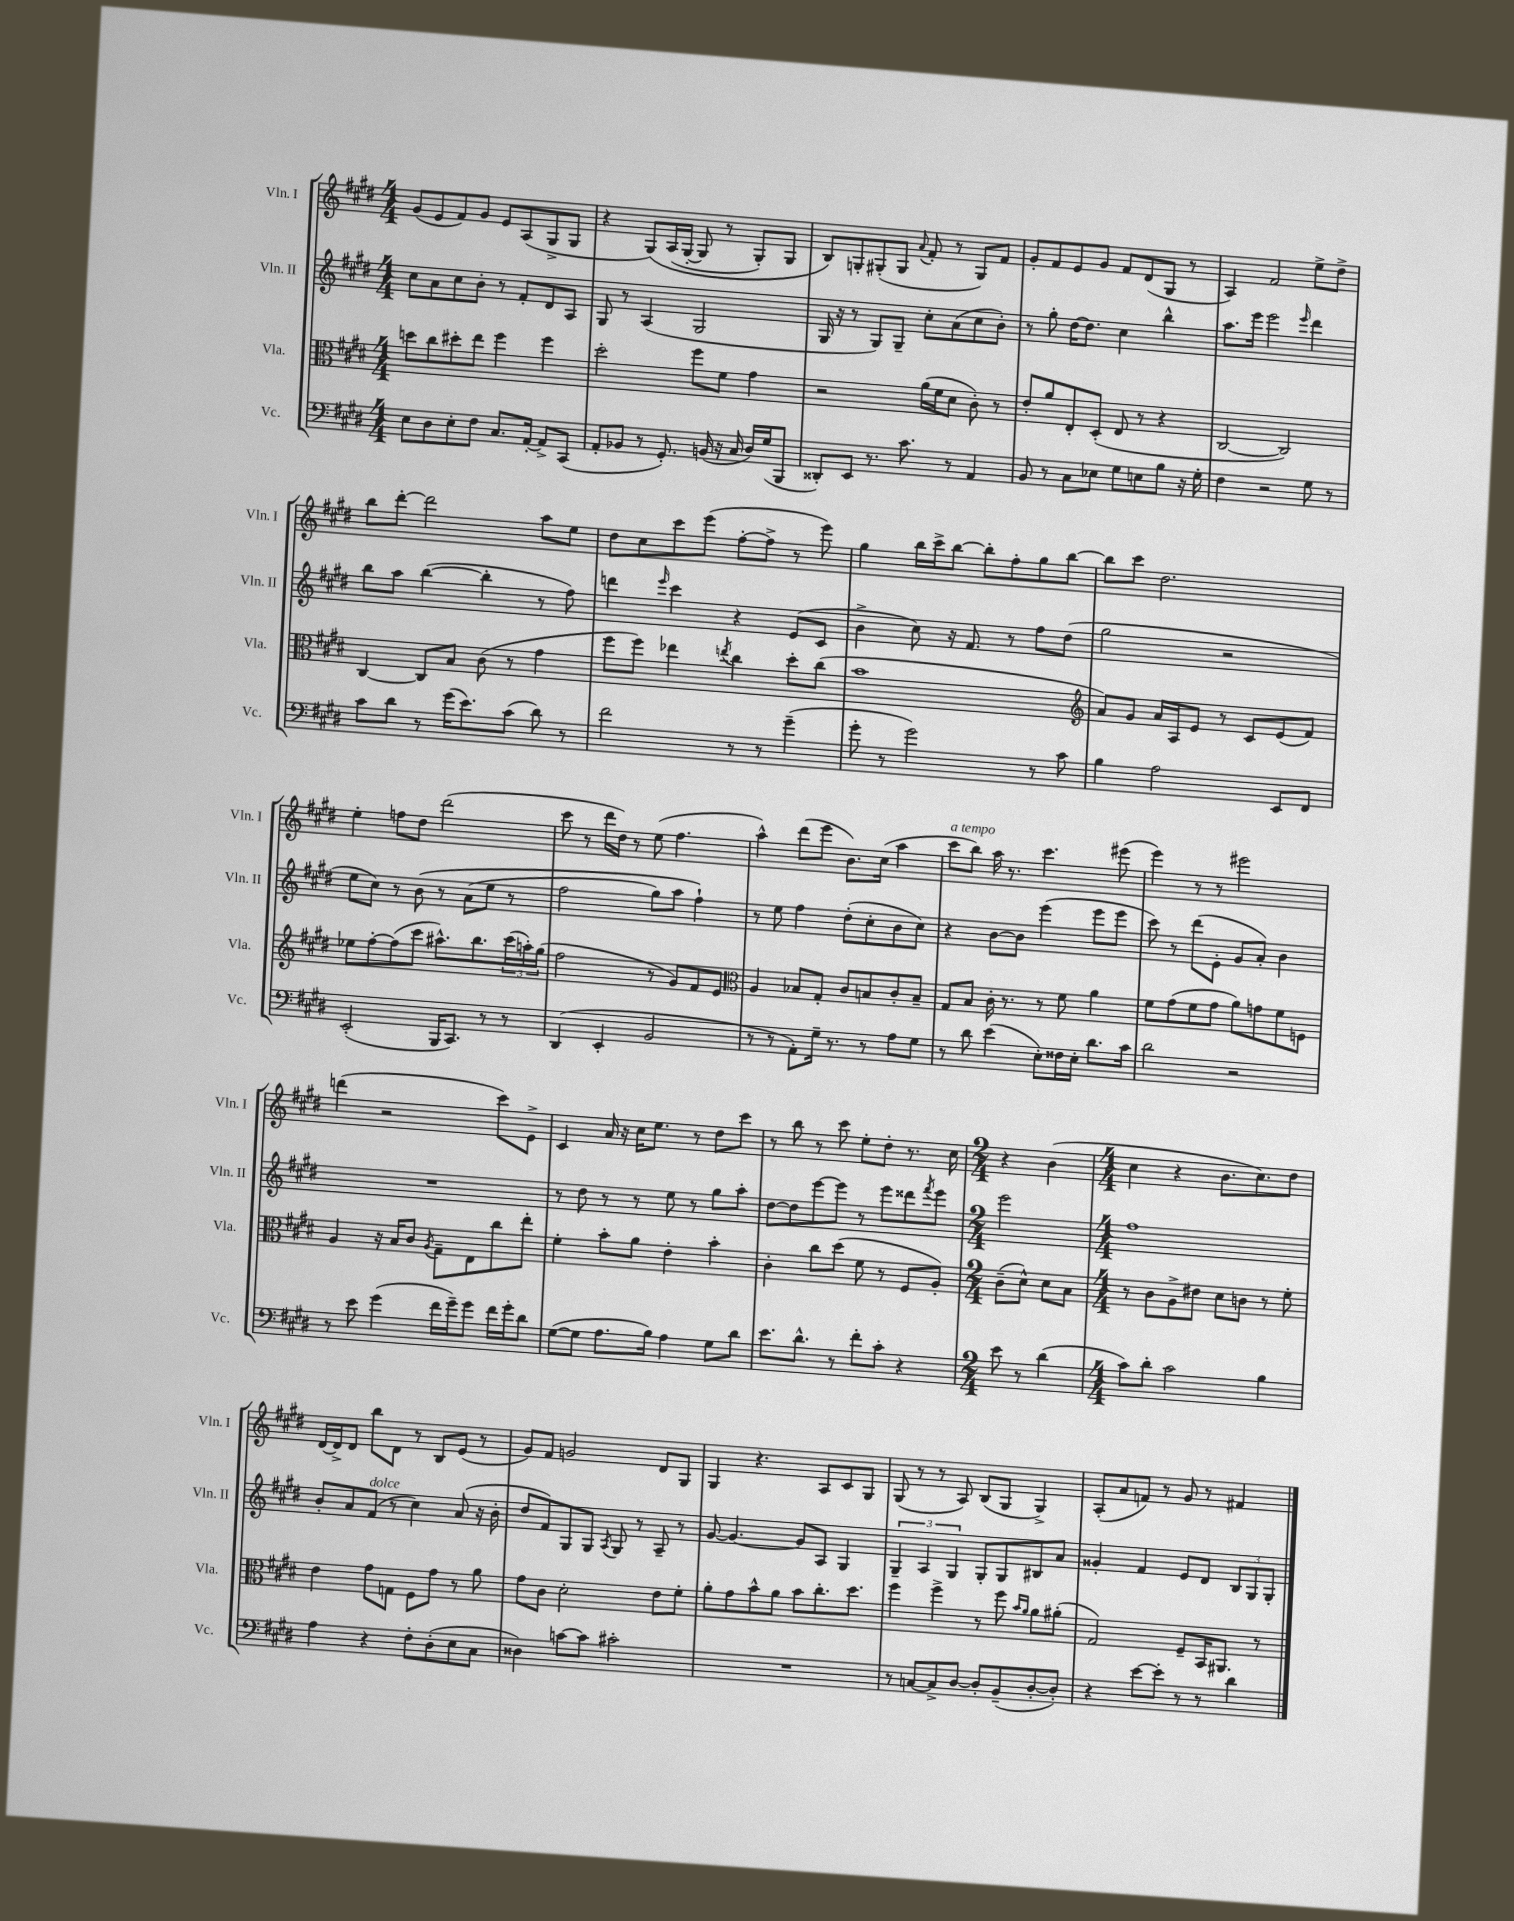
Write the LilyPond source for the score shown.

<<
\new StaffGroup <<
\new Staff = "s0" \with { instrumentName = "Vln. I" shortInstrumentName = "Vln. I" } {
    \clef treble \key e \major \numericTimeSignature \time 4/4
    gis'8( e'8 fis'8) gis'8 e'8 a8( gis8-> gis8 |
    r4 gis8)\( a16( gis16~-. gis8 r8 gis8-.) gis8 |
    b8\) g8-. gis8-.( gis8 \appoggiatura { a'8 } fis'8-. r8 gis8) fis'8 |
    gis'8-. fis'8 e'8 gis'8 fis'8 dis'8( gis8 r8 |
    a4) fis'2 e''8-> dis''8-> |
    b''8 dis'''8~-. dis'''2 a''8 e''8 |
    dis''8 cis''8 cis'''8 e'''8( fis''8~-. fis''8-> r8 e'''8) |
    gis''4 b''16 cis'''16-> b''8~ b''8-. fis''8-. gis''8 b''8~ |
    b''8 cis'''8 dis''2. |
    e''4-. f''8 dis''8 dis'''2( |
    cis'''8 r8 dis'''16 dis''16) r8 e''8( fis''4. |
    a''4-^) dis'''8( e'''8 b'8.) cis''16( a''4 |
    cis'''8^\markup { \italic "a tempo" } b''8) a''16 r8. cis'''4. eis'''8( |
    e'''4) r8 r8 eis'''2 |
    d'''4( r2 cis'''8) e'8-> |
    cis'4 a'16 r16 cis''16 e''8. r8 dis''8 cis'''8 |
    r8 b''8 r8 cis'''8 e''8-. dis''8-. r8. cis''16 |
    \numericTimeSignature \time 2/4 r4 b'4( |
    \numericTimeSignature \time 4/4 cis''4 r4 b'8. cis''8.) dis''8 |
    dis'16~ dis'16-> dis'8 b''8 dis'8 r8 b8 e'8( r8 |
    gis'8) fis'8 g'2 dis'8 gis8 |
    gis4 r4. a8 cis'8 gis8 |
    gis8( r8 r8 a8) b8( gis8 gis4->) |
    a8-.( a'8 f'8) r8 gis'8 r8 fis'4 \bar "|." |
}
\new Staff = "s1" \with { instrumentName = "Vln. II" shortInstrumentName = "Vln. II" } {
    \clef treble \key e \major \numericTimeSignature \time 4/4
    cis''8 a'8 cis''8 b'8-. r8 fis'8-. dis'8 a8 |
    gis8 r8 a4( gis2 |
    gis16 r16 r8 gis8) gis8-- cis''8-. a'8( cis''8 b'8-.) |
    r8 gis''8-. dis''16~ dis''8. cis''4 b''4-^ |
    a''8. e'''16 e'''2 \grace { e'''16 } dis'''4 |
    b''8 a''8 b''4~( b''4-. r8 fis''8) |
    d'''4 \grace { e'''16 } cis'''4 r4 e'8( cis'8 |
    b'4-> cis''8) r16 fis'8. r8 fis''8 dis''8( |
    gis''2 r2 |
    e''8 cis''8) r8 b'8\( r8 a'8( e''8 r8 |
    fis''2 gis''8) a''8 fis''4-!\) |
    r8 e''8 fis''4 dis''8-.( cis''8-. b'8 cis''8) |
    r4 b'8~ b'8 e'''4( e'''8 e'''8 |
    cis'''8) r8 dis'''8( e'8-. gis'8 a'8-.) b'4 |
    R1 |
    r8 dis''8 r8 r8 e''8 r8 gis''8 a''8-. |
    dis''8~ dis''8 e'''8~ e'''8 r8 e'''8 disis'''8 \acciaccatura { fis'''8 } e'''8 |
    \numericTimeSignature \time 2/4 e'''2 |
    \numericTimeSignature \time 4/4 fis''1 |
    b'8-. a'8 fis'8^\markup { \italic "dolce" }( r8 cis''4) a'8( r16 b'16-. |
    dis''8 fis'8) gis8 gis8 \acciaccatura { a8 } gis8 r8 a8-- r8 |
    gis'8~ gis'4.~ gis'8 a8 gis4 |
    \tuplet 3/2 { gis4-- a4 gis4 } gis8-. gis8 bis8 a'8 |
    gisis'4-. fis'4 e'8 dis'8 \tuplet 3/2 { b8 gis8 gis8-. } \bar "|." |
}
\new Staff = "s2" \with { instrumentName = "Vla." shortInstrumentName = "Vla." } {
    \clef alto \key e \major \numericTimeSignature \time 4/4
    d''8 cis''8 dis''8-. e''8 fis''4 fis''4 |
    dis''2-. fis''8 fis'8 gis'4 |
    r2 a'16( fis'16 dis'8 cis'8-.) r8 |
    e'8-. a'8 e8-. dis8-.( e8 r8 r4 |
    cis2~ cis2) |
    cis4~ cis8 b8 cis'8( r8 gis'4 |
    fis''8 fis''8) ees''4 \acciaccatura { e''8 } cis''4 dis''8-. cis''8( |
    b'1 |
    \clef treble a'8) gis'8 a'16 a16 e'8 r8 cis'8 e'8( fis'8) |
    ees''8 fis''8~-. fis''8( cis'''8 ais''8.-^) b''8. \tuplet 3/2 { cis'''16( a''16-.) gis''16( } |
    fis''2 r8 gis'8) fis'8 e'8 |
    \clef alto a4 bes8 gis8-. cis'8 b8 cis'8-. b8-- |
    gis8 b8 cis'16-. r8. r8 fis'8 a'4 |
    fis'8 gis'8( fis'8 gis'8 a'8) g'8 fis'8 f8 |
    a4 r16 b16 cis'8 \acciaccatura { a8 } gis8-- e8 cis''8 e''8-. |
    fis'4-. b'8-. a'8 e'4-. b'4-. |
    cis'4-. cis''8 dis''8( fis'8 r8 fis8 a8-.) |
    \numericTimeSignature \time 2/4 cis'8--( dis'8-^) dis'8 b8 |
    \numericTimeSignature \time 4/4 r8 cis'8 a8-> eis'8 dis'8 c'8 r8 fis'8-. |
    e'4 gis'8 g8 fis8 gis'8 r8 a'8 |
    gis'8 cis'8 dis'2-. e'8 fis'8-. |
    a'8-. gis'8 b'8-^ a'8 b'8 cis''8.-. dis''8. |
    fis''4 fis''4-> r8 fis''8 \grace { b'16 a'16 } a'8 ais'8-.( |
    gis2) fis8-- b,16 ais,8. r8 \bar "|." |
}
\new Staff = "s3" \with { instrumentName = "Vc." shortInstrumentName = "Vc." } {
    \clef bass \key e \major \numericTimeSignature \time 4/4
    e8 dis8 e8-. fis8 cis8. a,16~-. a,8-> cis,8( |
    a,8-. bes,8 r8 gis,8.-.) b,16( r16 cis16 dis16) gis16( b,,8 |
    disis,8-.) e,8 r8. cis'8. r8 a,4 |
    b,8 r8 cis8 ees8 gis8 e8 b8 r16 gis16-. |
    fis4 r2 gis8 r8 |
    cis'8 dis'8 r8 gis'16( e'8.) cis'8( dis'8) r8 |
    fis'2 r8 r8 gis'4--( |
    gis'8-. r8 gis'2) r8 cis'8 |
    b4 a2 e,8 fis,8 |
    e,2-.( b,,16 cis,8.) r8 r8 |
    dis,4( e,4-. b,2 |
    r8 r8 a,8-.) gis16-- r8. r8 a8 gis8 |
    r8 dis'8 e'4( e8-.) fisis16 e16-. dis'8. cis'16 |
    dis'2 r2 |
    r8 e'8 gis'4( fis'16 gis'16--) gis'8 fis'16 gis'16-. dis'8 |
    gis8~( gis8 a8. b16) a4 gis8 dis'8 |
    e'8. dis'8.-^ r8 fis'8-. cis'8-. r4 |
    \numericTimeSignature \time 2/4 e'8 r8 dis'4( |
    \numericTimeSignature \time 4/4 cis'8) dis'8-. cis'2 b4 |
    a4 r4 fis8-. dis8-.( e8 cis8 |
    disis4) c'8~ c'8 cis'2-. |
    R1 |
    r8 c8~ c8-> dis8~ dis8-. b,8--( dis8~-. dis8-.) |
    r4 e'8~ e'8-. r8 r8 dis'4 \bar "|." |
}
>>
>>
\layout { \context { \Score \remove "Bar_number_engraver" } }
